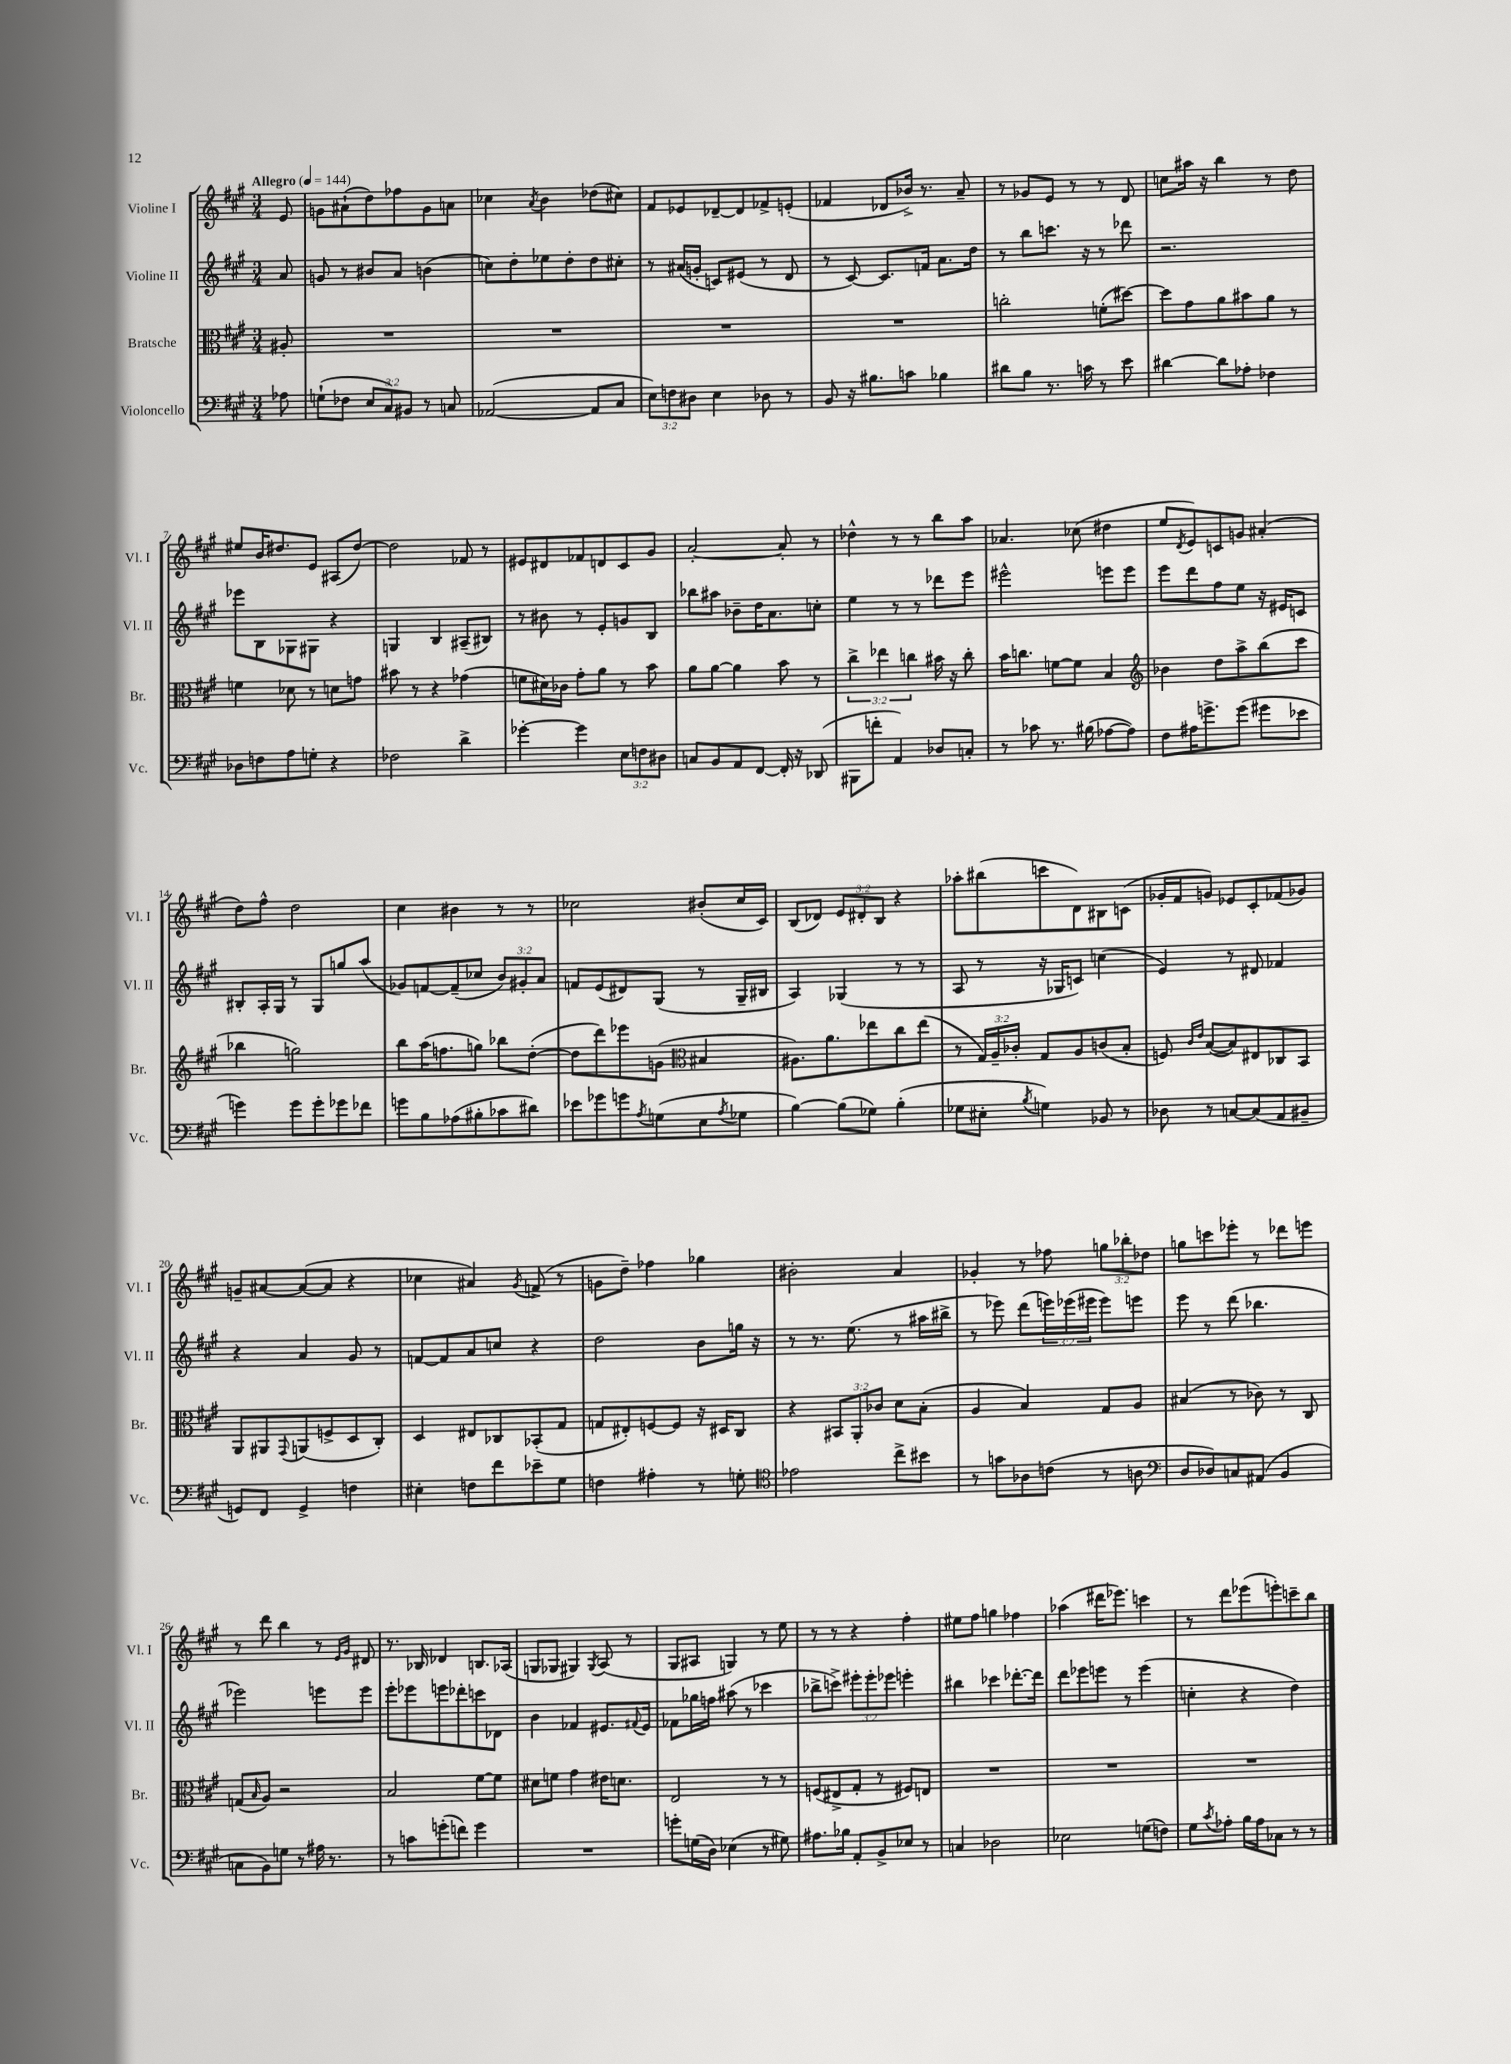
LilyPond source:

<<
\new StaffGroup <<
\new Staff = "s0" \with { instrumentName = "Violine I" shortInstrumentName = "Vl. I" } {
    \clef treble \key a \major \numericTimeSignature \time 3/4 \override Staff.TupletNumber.text = #tuplet-number::calc-fraction-text \partial 8 \tempo "Allegro" 4 = 144
    e'8 |
    g'8 ais'8-!( d''8) fes''8 g'8 a'8 |
    ces''4 \acciaccatura { a'8 } b'4 des''8( cis''8) |
    fis'8 ees'8 des'8~-- des'8 fes'8-> e'8-.( |
    fes'4 des'8 bes'16->) r8. a'8-- |
    r8 ges'8 e'8 r8 r8 d'8 |
    c''8 ais''16 r16 b''4 r8 d''8 |
    eis''8 b'16 dis''8. e'8 ais8( dis''8~) |
    dis''2 fes'8 r8 |
    eis'8 dis'8 fes'8 d'8 cis'8 gis'8 |
    a'2~-. a'8-. r8 |
    des''4-^ r8 r8 b''8 a''8 |
    aes'4. ces''8( dis''4 |
    e''8 \acciaccatura { d'8 } e'8) c'8 g'8 ais'4-.( |
    d''8) fis''8-^ d''2 |
    cis''4 bis'4 r8 r8 |
    ces''2 bis'8-.( ces''16 cis'16) |
    b8( des'8) \tuplet 3/2 { e'8 dis'8-. b8 } r4 |
    aes''8-. bis''8( c'''8 d'8) bis8 c'8( |
    ges'16-. fis'16 g'8) ees'8 cis'8-. fes'8( ges'8) |
    g'8-- ais'8~ ais'8~( ais'8 r4 |
    ces''4 ais'4) \acciaccatura { gis'8 } f'8->( r8 |
    g'8 d''8--) fes''4 ges''4 |
    bis'2-. a'4 |
    ges'4-. r8 fes''8 \tuplet 3/2 { g''8 bes''8-. des''8 } |
    g''8 c'''8 ees'''8-. r8 des'''8 e'''8 |
    r8 d'''8 b''4 r8 \grace { e'16 gis'16 } dis'8 |
    r8. bes16 des'4 b8. aes16( |
    g8 ges8 gis4) \acciaccatura { gis8 } a8( r8 |
    gis8 ais8 g4) r8 e''8 |
    r8 r8 r4 fis''4-. |
    eis''8 fis''8 g''4 fes''4 |
    aes''4( dis'''16 ees'''8.) c'''4 |
    r8 d'''8 ees'''8( e'''8-.) c'''8-- b''8 \bar "|." |
}
\new Staff = "s1" \with { instrumentName = "Violine II" shortInstrumentName = "Vl. II" } {
    \clef treble \key a \major \numericTimeSignature \time 3/4 \override Staff.TupletNumber.text = #tuplet-number::calc-fraction-text \partial 8
    a'8 |
    g'8 r8 bis'8 a'8 b'4( |
    c''8) d''8-. ees''8 d''8-. d''8 cis''8-. |
    r8 ais'16( g'16-. c'8) eis'8( r8 d'8 |
    r8 cis'8~) cis'8. f'16 a'8. d''16 |
    r8 b''8 c'''8. r16 r8 des'''8 |
    r2. |
    ees'''8 b8 ges8 gis8 r4 |
    g4 b4 ais8--( bis8) |
    r8 bis'8 r8 e'8-. g'8 b8 |
    bes''8 ais''8 bes'8-- d''16 a'8. c''8-. |
    e''4 r8 r8 des'''8 e'''8 |
    eis'''2-^ e'''8 e'''8 |
    e'''8 d'''8 fis''8 e''8 r16 eis'16 c'8 |
    bis8-. a16-. gis16 r8 gis8 g''8 a''8( |
    ges'8) f'8~ f'8--( ces''8 \tuplet 3/2 { b'8) gis'8-. a'8 } |
    f'8 e'8( dis'8) gis8( r8 gis16-- bis16 |
    a4) ges4( r8 r8 |
    a8 r8 r16 ges16 c'8) c''4( |
    e'4) r8 dis'8 fes'4 |
    r4 a'4 gis'8 r8 |
    f'8~ f'8 a'8 c''8 r4 |
    d''2 b'8 g''16 r16 |
    r8 r8. e''8.( r8 ais''16 bis''16-> |
    r8 ees'''8) d'''8( \tuplet 3/2 { e'''16) ees'''16( eis'''16 } eis'''8) e'''8 |
    e'''8 r8 d'''8( bes''4. |
    ees'''2) e'''8 e'''8 |
    e'''8-. ees'''8 e'''8 des'''8-. c'''8 des'8 |
    b'4 fes'4 eis'8. \appoggiatura { fis'8 } eis'16 |
    fes'8 ges''16 f''16 ais''8( r8 ces'''4 |
    bes''8-> c'''8->) \tuplet 3/2 { eis'''8-. eis'''8-. ees'''8 } e'''4-. |
    bis''4 ces'''4 des'''8.~-. des'''16 |
    d'''8 ees'''8 e'''8 r8 e'''4( |
    c''4-. r4 d''4) \bar "|." |
}
\new Staff = "s2" \with { instrumentName = "Bratsche" shortInstrumentName = "Br." } {
    \clef alto \key a \major \numericTimeSignature \time 3/4 \override Staff.TupletNumber.text = #tuplet-number::calc-fraction-text \partial 8
    ais8-. |
    R2. |
    R2. |
    R2. |
    R2. |
    c''2-. f'8-.( dis''8~) |
    dis''8 gis'8 a'8 bis'8 a'8 r8 |
    f'4 des'8 r8 d'8 g'8 |
    bis'8 r8 r4 ges'4( |
    f'8 dis'16) ces'16 gis'8-. a'8 r8 b'8 |
    a'8 a'8~ a'4 b'8 r8 |
    \tuplet 3/2 { cis''4-> ees''4 c''4 } bis'16 r16 c''8-. |
    b'16 c''8. f'8~ f'8 b4 |
    \clef treble bes'4 d''8 a''8-> b''8( cis'''8 |
    bes''4 g''2) |
    b''8 a''16( f''8. g''8) bes''8 d''8~-.( |
    d''8 d'''8) ees'''8 g'8( \clef alto bis4 |
    ais8.) a'8. ees''8 cis''8 ees''8( |
    r8 \tuplet 3/2 { gis16) a16-- ces'16-. } gis8 a8 c'8( b8-. |
    f8) \grace { cis'16 e'16 } b8~( b8) eis8 ces8 b,8 |
    a,8 ais,8 \appoggiatura { gis,8 } a,8( f8-> d8 cis8-.) |
    d4 eis8 ces8 bes,8-.( gis8 |
    g8 eis8-.) f8~ f8 r16 dis16 cis8 |
    r4 \tuplet 3/2 { bis,8 a,8-. ces'8 } d'8 b8-.( |
    a4 b4) gis8 a8 |
    bis4( r8 ces'8) r8 cis8 |
    g8( \grace { b16 } a8) r2 |
    b2 fis'8~ fis'8 |
    dis'8 f'8 gis'4 eis'16 d'8. |
    e2 r8 r8 |
    f8( eis8-> gis8-. r8 fis8) e8 |
    R2. |
    R2. |
    R2. \bar "|." |
}
\new Staff = "s3" \with { instrumentName = "Violoncello" shortInstrumentName = "Vc." } {
    \clef bass \key a \major \numericTimeSignature \time 3/4 \override Staff.TupletNumber.text = #tuplet-number::calc-fraction-text \partial 8
    aes8 |
    g8-!( fes8 \tuplet 3/2 { e8 cis8) bis,8 } r8 c8 |
    aes,2~( aes,8 cis8 |
    \tuplet 3/2 { e8) f8 dis8 } e4 des8 r8 |
    b,8 r16 bis8. c'8 bes4 |
    dis'8 b8 r8. c'16 r8 e'8 |
    dis'4~ dis'8 aes8-. fes4 |
    des8 f8 a8 g8-. r4 |
    fes2 d'4-> |
    ges'4~-. ges'4 \tuplet 3/2 { e8 f8 dis8 } |
    c8 b,8 a,8 fis,8~ fis,16-. r16 des,8( |
    bis,,8 f'8-. a,4) des8 c8-. |
    r8 ces'8 r8. bis16( aes8~ aes8) |
    fis8 ais16 g'8.-> g'8( gis'8 ees'8 |
    g'4) g'8 g'8-. ges'8 fes'8 |
    g'8 b8 aes8( bis8-. ces'8 dis'8) |
    ees'8 ges'8 g'8 \acciaccatura { a8 } g8( e8 \acciaccatura { a8 } ges8 |
    b4~) b8( ges8) b4-.( |
    ges8 eis8-. \acciaccatura { b8 } g4) bes,8 r8 |
    des8 r8 c8~ c8( a,8 bis,8-- |
    g,8) fis,8 g,4-> f4 |
    eis4-. f8 fis'8 ees'8-- gis8 |
    f4 ais4-. r8 g8-. |
    \clef tenor ees'2 cis''8-> bis'8 |
    r8 g'8 aes8 c'8( r8 a8 |
    \clef bass d8 des8) c8 ais,8( b,4 |
    c8 b,8) g8 r8 ais16 r8. |
    r8 c'8 g'8-.( f'8) g'4 |
    R2. |
    g'8-. g16( d16) ees4( r8 gis8) |
    ais8. bes16 a,8-. b,8-> ees8 r8 |
    c4 des2 |
    ees2 g8( f8) |
    gis8 \acciaccatura { cis'8 } aes8-. b16 aes16 ces8 r8 r8 \bar "|." |
}
>>
>>
